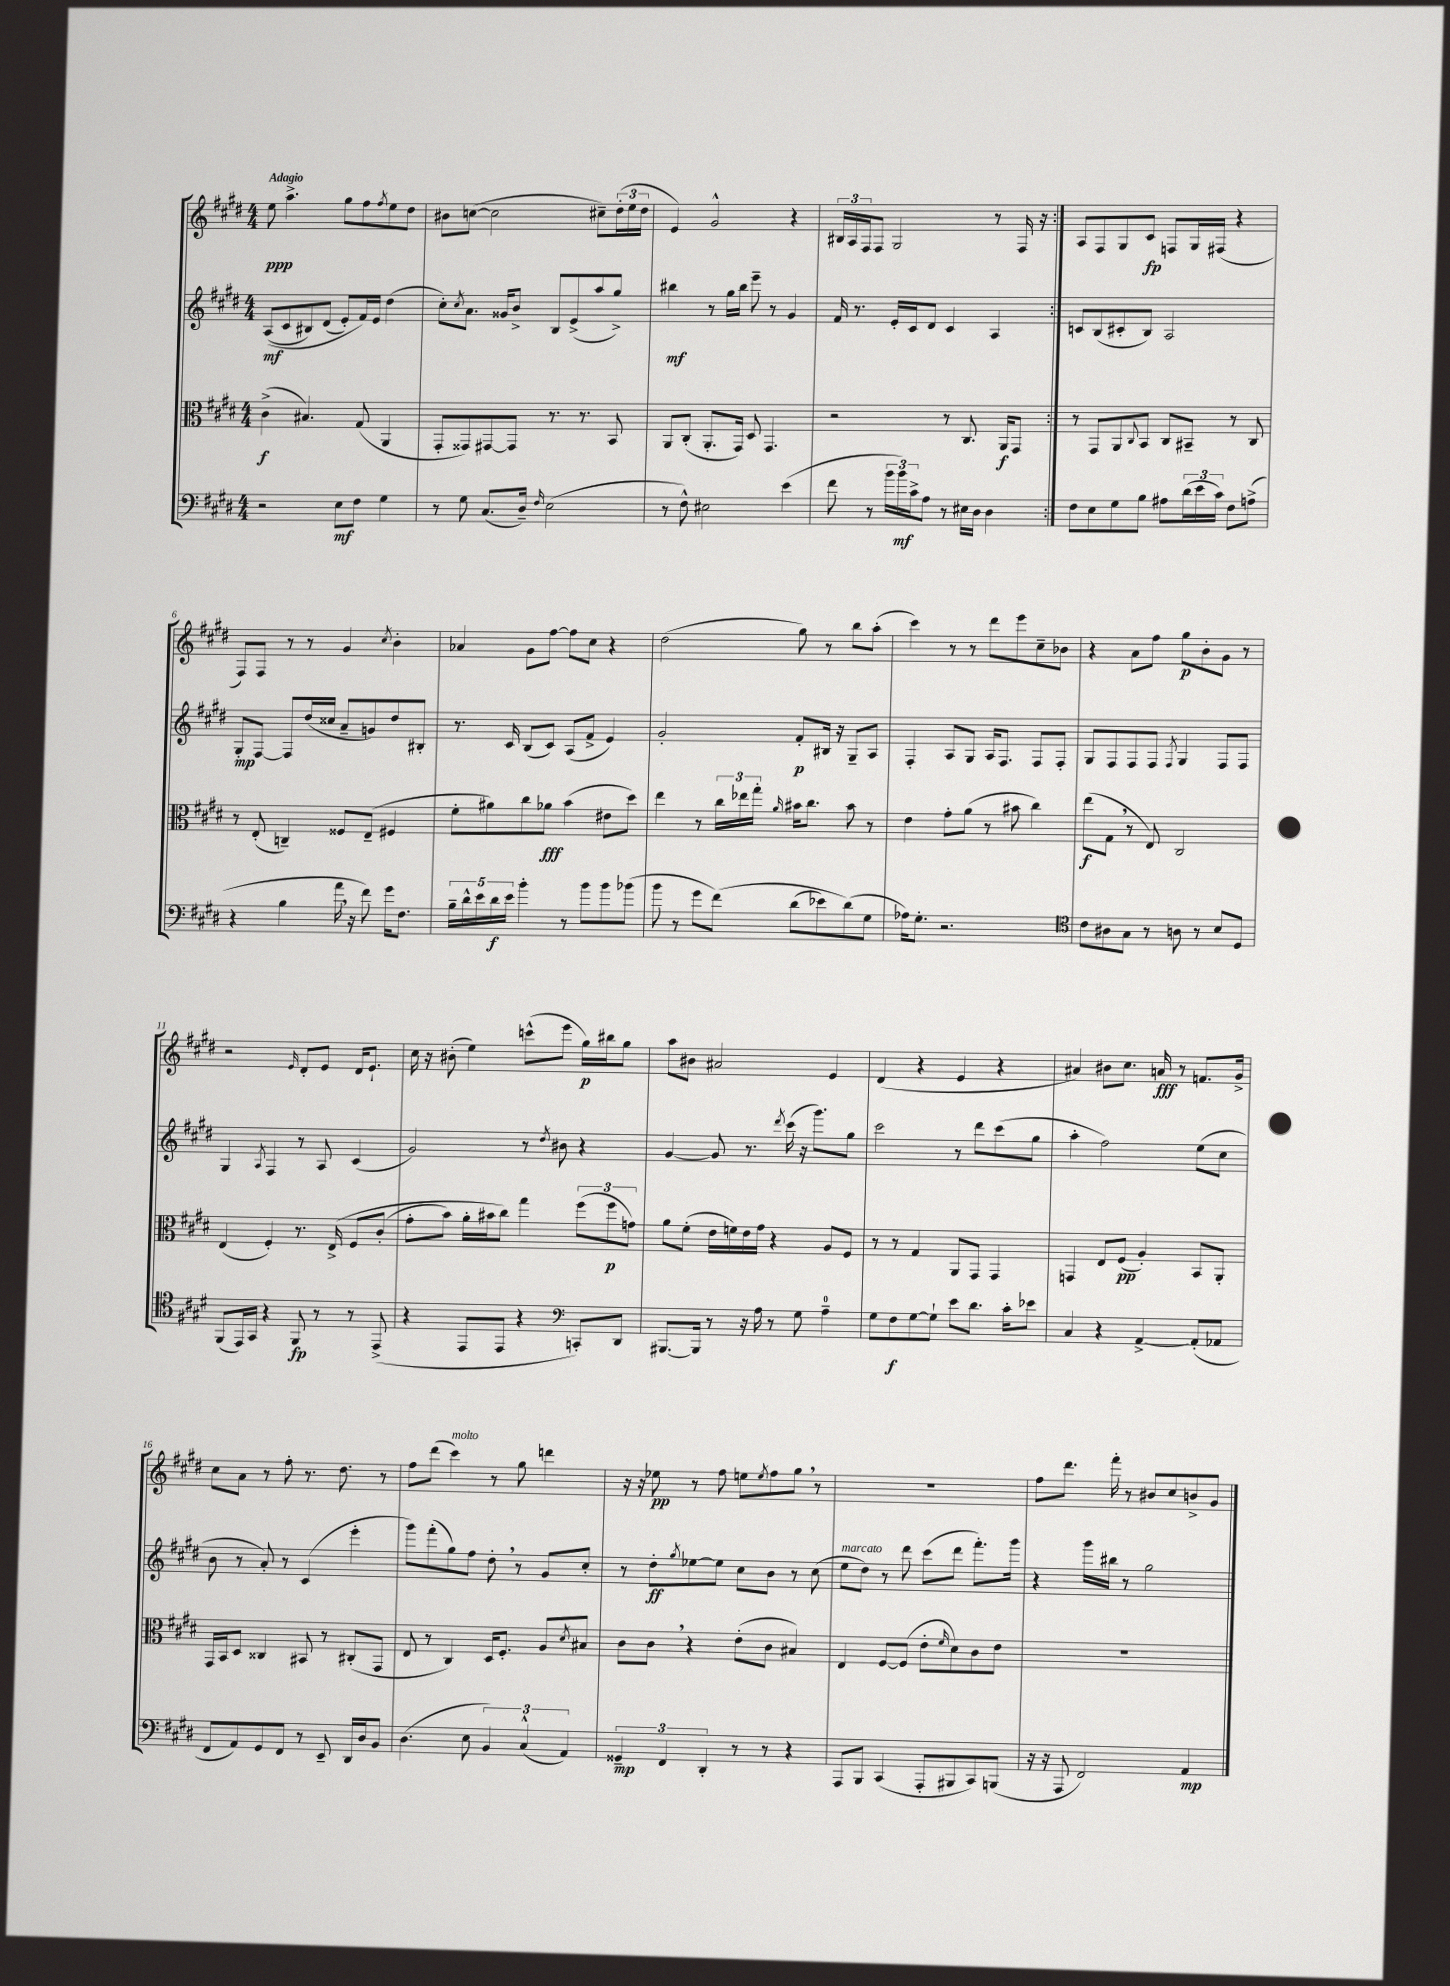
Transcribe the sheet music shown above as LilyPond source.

<<
\new StaffGroup <<
\new Staff = "s0" {
    \clef treble \key e \major \numericTimeSignature \time 4/4 \tempo "Adagio"
    \repeat volta 2 { e''8\ppp a''4.-> gis''8 fis''8 \acciaccatura { fis''8 } e''8 dis''8 |
    bis'8 c''8~( c''2 cis''8--) \tuplet 3/2 { dis''16-.( e''16 dis''16 } |
    e'4) gis'2-^ r4 |
    \tuplet 3/2 { bis16 a16 fis16 } fis8 gis2 r8 fis16 r16 | }
    a8 fis8 gis8 cis'8\fp f8 gis16 fis16( r4 |
    fis8) fis8 r8 r8 gis'4 \acciaccatura { cis''8 } b'4-. |
    aes'4 gis'8 fis''8~ fis''8 cis''8 r4 |
    dis''2( gis''8) r8 b''8 a''8-.( |
    cis'''4) r8 r8 dis'''8 e'''8 cis''8-- bes'8 |
    r4 a'8 fis''8 gis''8\p b'8-. gis'8 r8 |
    r2 \grace { e'16 } dis'8-. e'8 dis'16 e'8.-! |
    cis''16 r16 bis'8-.( e''4) c'''8-^( e'''8 gis''16\p) bis''16 gis''8 |
    a''8 bis'8 ais'2 e'4 |
    dis'4( r4 e'4 r4 |
    ais'4) bis'8 cis''8. a'16\fff r8 f'8. gis'16-> |
    cis''8 a'8 r8 fis''8-. r8. dis''8. r8 |
    fis''8 dis'''8( cis'''4^\markup { \italic "molto" }) r8 gis''8 d'''4 |
    r16 r16 ees''8\pp r8 fis''8 e''8 \acciaccatura { e''8 } fis''8 gis''8 \breathe r8 |
    R1 |
    fis''8 dis'''8. fis'''16-. r8 bis'8 cis''8 b'8-> gis'8 \bar "|." |
}
\new Staff = "s1" {
    \clef treble \key e \major \numericTimeSignature \time 4/4
    \repeat volta 2 { a8\mf(\( cis'8 bis8) dis'8( e'8-.) fis'16\) e'16 dis''4( |
    cis''8-.) \acciaccatura { cis''8 } a'8. gisis'16 b'8-> b8 e'8->( a''8 gis''8->) |
    bis''4\mf r8 gis''16 bis''16 e'''8-- r8 gis'4 |
    fis'16 r8. e'16-. cis'16 dis'8 cis'4 a4 | }
    c'8 b8( cis'8-. b8) a2 |
    gis8-.\mp fis8~ fis8 dis''16( cisis''16 a'8-- g'8) dis''8 bis8-. |
    r8. cis'16 b8( cis'8) a8( fis'8-> e'4) |
    gis'2-. fis'8-.\p bis16 r16 gis8-- a8 |
    fis4-. a8 gis8 a16 fis8. fis8 fis8-. |
    gis8 fis8 fis8 fis8 \acciaccatura { fis8 } gis4 fis8 fis8 |
    gis4 \acciaccatura { a8 } fis4 r8 a8 cis'4( |
    gis'2) r8 \acciaccatura { dis''8 } bis'8 r4 |
    gis'4~ gis'8 r8. \acciaccatura { dis'''8 } cis'''16( r16 gis'''8.) gis''8 |
    cis'''2 r8 dis'''8 cis'''8( gis''8 |
    a''4-. fis''2) e''8( cis''8 |
    b'8 r8 a'8-.) r8 cis'4( e'''4-. |
    gis'''8) fis'''8-.( gis''8) fis''8 dis''8-. \breathe r8 gis'8 cis''8-. |
    r8 dis''8-.\ff \acciaccatura { gis''8 } ees''8~ ees''8 cis''8 b'8 r8 cis''8( |
    e''8^\markup { \italic "marcato" } dis''8) r8 dis'''8 cis'''8( dis'''8 fis'''8.-.) gis'''16 |
    r4 gis'''16 bis''16 r8 gis''2 \bar "|." |
}
\new Staff = "s2" {
    \clef alto \key e \major \numericTimeSignature \time 4/4
    \repeat volta 2 { cis'4->\f( bis4.) gis8( a,4 |
    gis,8-. gisis,8) gis,8~ gis,8 r8. r8. b,8 |
    a,8 cis8-.( a,8.-. gis,16) dis8 gis,4. |
    r2 r8 cis8. a,16\f gis,8 | }
    r8 gis,8 a,8 \appoggiatura { cis8 } b,8 cis8 bis,8-- r8 cis8 |
    r8 e8-.( c4--) fisis8 e8--( fis4 |
    fis'8-. ais'8) cis''8 aes'8\fff b'4( eis'8 dis''8) |
    e''4 r8 \tuplet 3/2 { cis''16 ees''16 gis''16-. } \grace { a'16 } bis'16 cis''8. bis'8 r8 |
    e'4 gis'8-. a'8( r8 bis'8 cis''4) |
    e''8\f( gis8 \breathe r8 e8) cis2 |
    e4( fis4-.) r8. e16->\( fis8 cis'8-.( |
    gis'8-. b'8) a'16-. bis'16 cis''8\) gis''4 \tuplet 3/2 { fis''8( fis''8\p g'8) } |
    a'8 fis'8-.( e'16 f'16) e'16 gis'16 r4 a8 fis8 |
    r8 r8 gis4 a,8 gis,8 gis,4 |
    g,4 e8 fis8\pp( a4-.) b,8 a,8-. |
    gis,16 b,16 dis8 cisis4 bis,8 r8 cis8-.( gis,8 |
    e8 r8 cis4) dis16 fis8.-. a8 \acciaccatura { dis'8 } bis8 |
    cis'8 cis'8 \breathe r4 e'8-.( cis'8 bis4) |
    e4 fis8~ fis8( e'8-. \grace { fis'16 } dis'8) cis'8 e'8 |
    R1 \bar "|." |
}
\new Staff = "s3" {
    \clef bass \key e \major \numericTimeSignature \time 4/4
    \repeat volta 2 { r2 e8\mf fis8 gis4 |
    r8 gis8 cis8.( dis16--) \grace { fis16 } e2( |
    r8 fis8-^) eis2 e'4( |
    fis'8 r8 \tuplet 3/2 { b'16 b'16\mf) cis'16-> } a8 r8 eis16 dis16 dis4 | }
    fis8 e8 gis8 b8 ais8 \tuplet 3/2 { dis'16( e'16 cis'16) } fis8 a8->( |
    r4 b4 a'16 \breathe r16 fis'8) gis'16 fis8. |
    \tuplet 5/4 { b16-- dis'16-^ e'16 dis'16\f e'16 } b'4-. r8 b'8 b'8 bes'8( |
    b'8 r8 gis'8 fis'8)\( dis'8( ees'8) dis'8(\) gis8 |
    aes16) gis8.-. r2. |
    \clef tenor cis'8 ais8 gis8 r8 a8 r8 b8 dis8 |
    fis,8( e,16) gis,16 r4 fis,8\fp r8 r8 e,8->( |
    r4 e,8 e,8 r4 \clef bass c,8-.) dis,8 |
    bis,,8.~ bis,,16 r8 r16 a16 r8 gis8 a4-0-- |
    gis8 fis8\f gis8~ gis8-! e'8 dis'8. cis'16-. ees'8 |
    cis4 r4 a,4~-> a,8-.( aes,8 |
    fis,8 a,8) gis,8 fis,8 r8 e,8-- dis,16 dis16 b,8 |
    dis4.( e8 \tuplet 3/2 { b,4) cis4-^( a,4) } |
    \tuplet 3/2 { gisis,4--\mp fis,4 dis,4-. } r8 r8 r4 |
    a,,8 b,,8 cis,4( a,,8-. bis,,8 cis,8) b,,8( |
    r16 r16 a,,8 fis,2) a,4\mp \bar "|." |
}
>>
>>
